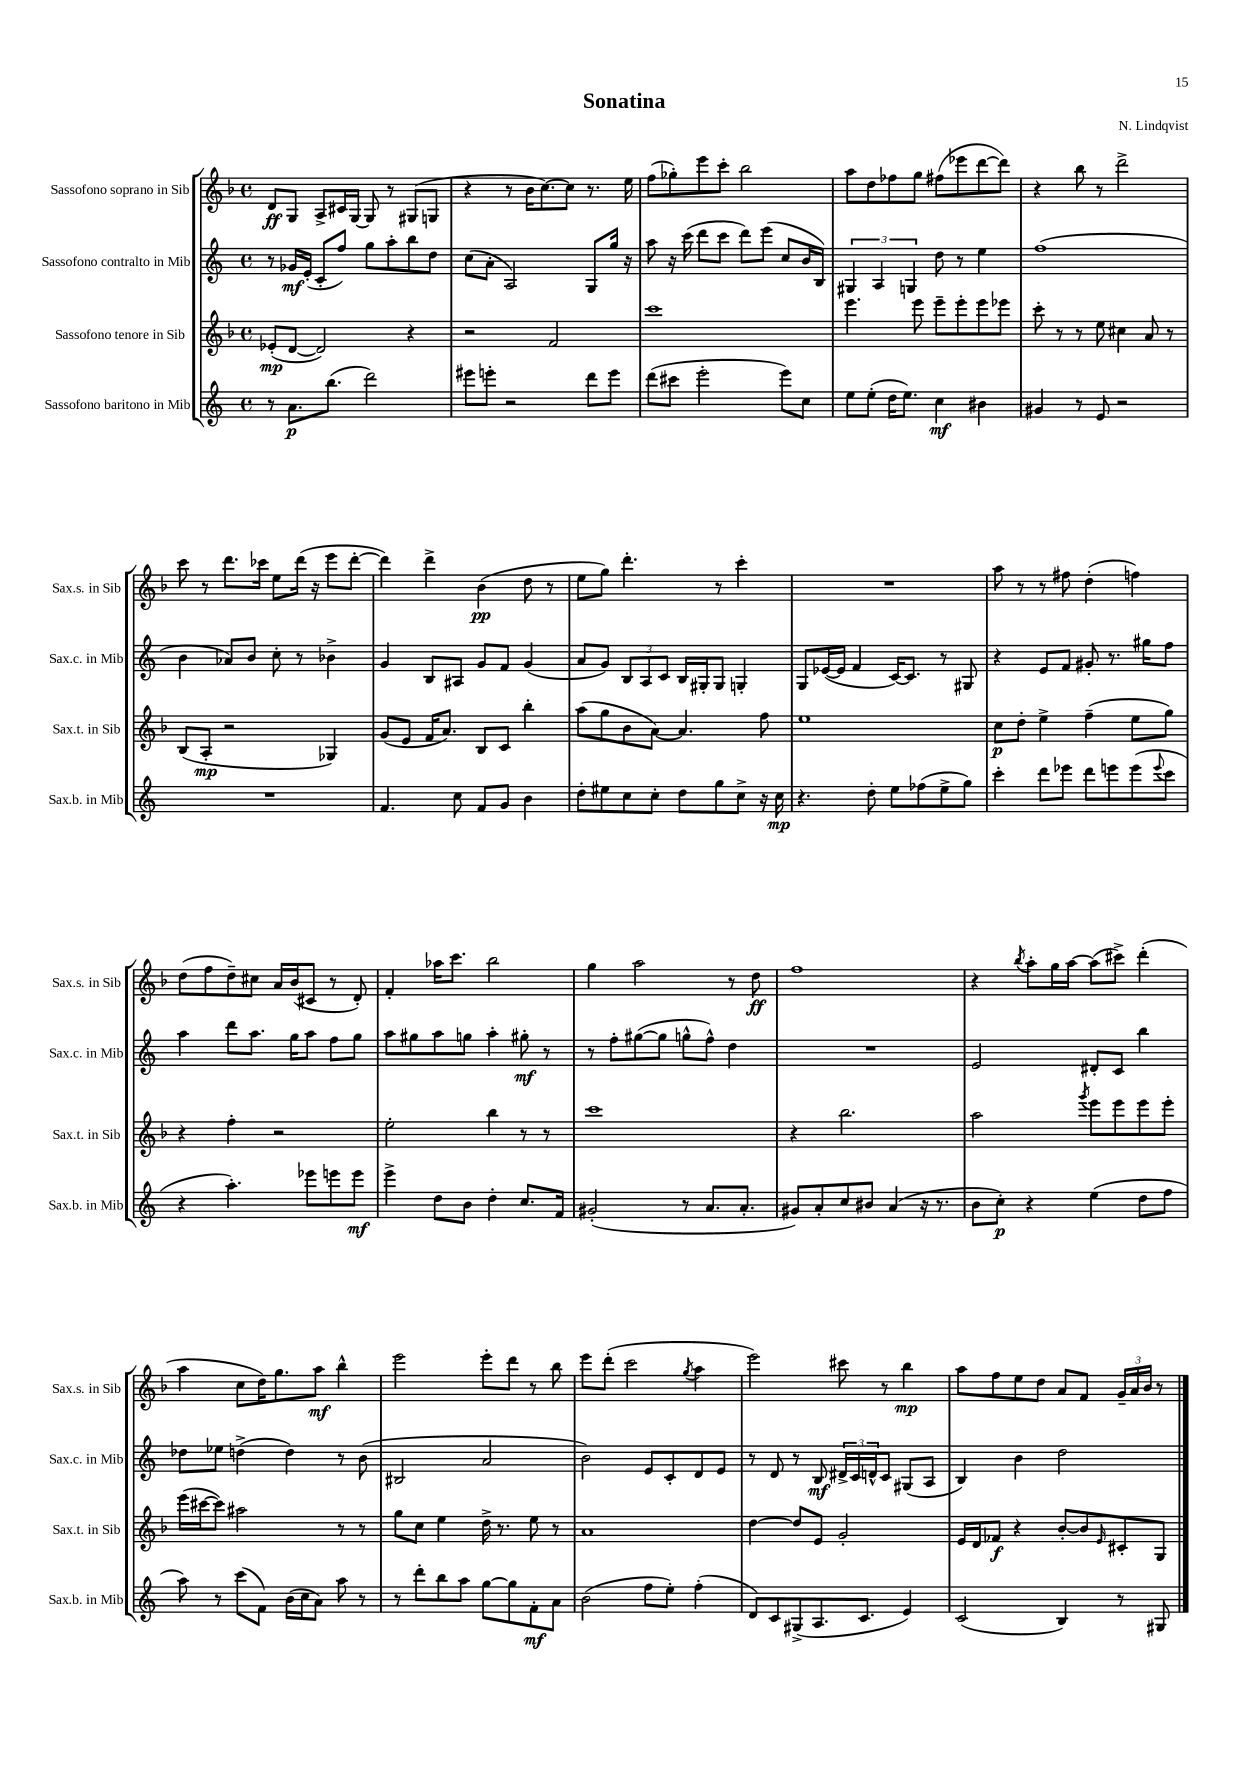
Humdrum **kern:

**kern	**kern	**kern	**kern
*staff4	*staff3	*staff2	*staff1
*clefG2	*clefG2	*clefG2	*clefG2
*k[]	*k[b-]	*k[]	*k[b-]
*M4/4	*M4/4	*M4/4	*M4/4
*met(c)	*met(c)	*met(c)	*met(c)
8r	(8e-'/L	8r	8d/L
8.a\L	[8d/J	16g-/LL	8G/J
.	.	(16e'/JJ	.
.	2d/])	8c'/L	8A^/L
(8.bb\J	.	.	.
.	.	8ff/J)	16c#/L
.	.	.	[16G/JJ
2ddd\)	.	8gg\L	8G/]
.	.	8aa'\	8r
.	4r	8bb\	(8G#/L
.	.	8dd\J	8G/J
=	=	=	=
8eee#\L	2r	(8cc\L	4r
8eee'\J	.	8a'\J	.
2r	.	2A/)	8r
.	.	.	16b-\LK
.	.	.	[8.cc\)
.	2f/	.	.
.	.	.	8cc\]J
8ddd\L	.	8G/L	8.r
8eee\J	.	16gg/Jk	.
.	.	16r	16ee\
=	=	=	=
(8ddd\L	1ccc	8aa\	(8ff\L
8ccc#\J	.	16r	8gg-'\)
.	.	(16ccc\	.
2eee'\	.	8ddd\L	8eee\
.	.	8ccc\J	8ccc'\J
.	.	8ddd\L)	2bb-\
.	.	(8eee\J	.
8eee\L)	.	8cc/L	.
8cc\J	.	16b/L	.
.	.	16B/JJ)	.
=	=	=	=
8ee\L	4.eee\	6G#/	8aa\L
(8ee'\J	.	.	8dd\
.	.	6A/	.
16dd\LK	.	.	8ff-\
8.ee\J)	.	.	.
.	.	6G/	.
.	8eee\	.	8gg\J
4cc\	8eee~\L	8dd\	(8ff#\L
.	8eee'\	8r	8eee-\
4b#\	8eee\	4ee\	[8ddd\
.	8eee-\J	.	8ddd\]J)
=	=	=	=
4g#/	8ccc'\	(1ff	4r
.	8r	.	.
8r	8r	.	8bb-\
8e/	8ee\	.	8r
2r	4cc#\	.	2ddd^\
.	8a/	.	.
.	8r	.	.
=	=	=	=
1r	(8B-/L	4b\	8ccc\
.	8A'/J	.	8r
.	2r	8a-/L)	8.ddd\L
.	.	8b/J	.
.	.	.	16ccc-\Jk
.	.	8cc'\	8ee\L
.	.	8r	(16ddd\Jk
.	.	.	16r
.	4G-/)	4b-^\	8eee\L
.	.	.	[8ddd'\J
=	=	=	=
4.f/	(8g/L	4g/	4ddd\])
.	8e/J	.	.
.	16f/LK	8B/L	4ddd^\
.	8.a/J)	.	.
8cc\	.	8A#/J	.
8f/L	8B-/L	8g/L	(4b-\
8g/J	8c/J	8f/J	.
4b\	4bb-'\	(4g/	8dd\
.	.	.	8r
=	=	=	=
8dd'\L	(8aa\L	8a/L	8ee\L
8ee#\	8gg\	8g/J)	8gg\J)
8cc\	8b-\	12B/L	4.ddd'\
.	.	12A/	.
8cc'\J	[8a\J)	.	.
.	.	12c/J	.
8dd\L	4.a/]	16B/LL	.
.	.	16G#'/J	.
8gg\	.	8G#/J	8r
8cc^\J	.	4G'/	4ccc'\
16r	8ff\	.	.
16cc\	.	.	.
=	=	=	=
4.r	1ee	8G/L	1r
.	.	([16e-/L	.
.	.	16e-/]JJ	.
.	.	4f/	.
8dd'\	.	.	.
8ee\L	.	[16c/LK)	.
.	.	8.c/]J	.
(8ff-\	.	.	.
8ee^\	.	8r	.
8gg\J)	.	8G#/	.
=	=	=	=
4ccc'\	8cc\L	4r	8aa\
.	8dd'\J	.	8r
8ddd\L	4ee^\	8e/L	8r
8eee-\J	.	8f/J	8ff#\
8ddd\L	(4ff~\	8g#'/	(4dd'\
8eee\	.	8.r	.
(8eee\	8ee\L	.	4ff\)
.	.	16gg#\LK	.
8qqeee/	.	.	.
8ccc\J	8gg\J)	8ff\J	.
=	=	=	=
4r	4r	4aa\	(8dd\L
.	.	.	8ff\
4.aa'\)	4ff'\	8ddd\L	8dd~\)
.	.	8.aa\J	8cc#\J
.	2r	.	16a/LL
.	.	16gg\LK	(16b-/J
8eee-\L	.	8aa\J	8c#/J
8eee\	.	8ff\L	8r
8eee\J	.	8gg\J	8d'/)
=	=	=	=
4eee^\	2ee'\	8aa\L	4f'/
.	.	8gg#\	.
8dd\L	.	8aa\	16aa-\LK
.	.	.	8.ccc\J
8b\J	.	8gg\J	.
4dd'\	4bb-\	4aa'\	2bb-\
8.cc/L	8r	8gg#'\	.
.	8r	8r	.
16f/Jk	.	.	.
=	=	=	=
(2g#'/	1ccc	8r	4gg\
.	.	8ff'\L	.
.	.	([8gg#\	2aa\
.	.	8gg#\]J	.
8r	.	8gg^^\L	.
8.a/L	.	8ff^^\J)	.
.	.	4dd\	8r
8.a'/J	.	.	.
.	.	.	8dd\
=	=	=	=
8g#/L)	4r	1r	1ff
8a'/	.	.	.
8cc/	2.bb-\	.	.
8b#/J	.	.	.
(4a/	.	.	.
16r	.	.	.
8.r	.	.	.
=	=	=	=
8b\L	2aa\	2e/	4r
8cc'\J)	.	.	.
.	.	.	8qbb-/
4r	.	.	8aa'\L
.	.	.	16gg\L
.	.	.	[16aa\JJ
.	8qggg/	.	.
(4ee\	8eee\L	8d#'/L	(8aa\]L
.	8eee\	8c/J	8ccc#^\J)
8dd\L	8eee\	4bb\	(4ddd'\
8ff\J	8eee'\J	.	.
=	=	=	=
8aa\)	(16eee\LL	8dd-\L	4aa\
.	[16ccc#\J	.	.
8r	8ccc#\]J)	8ee-\J	.
(8ccc\L	2aa#\	(4dd^\	8cc\L
8f\J)	.	.	16dd\K)
.	.	.	8.gg\
(16b\LL	.	4dd\)	.
16cc\J	.	.	.
8a\J)	.	.	8aa\J
8aa\	8r	8r	4bb-^^\
8r	8r	(8b\	.
=	=	=	=
8r	8gg\L	2B#/	2eee\
8ddd'\L	8cc\J	.	.
8bb\	4ee\	.	.
8aa\J	.	.	.
[8gg\L	16dd^\	2a/	8eee'\L
.	8.r	.	.
8gg\]	.	.	8ddd\J
8f'\	8ee\	.	8r
8a\J	8r	.	8bb-\
=	=	=	=
(2b\	1a	2b\)	8eee\L
.	.	.	(8ddd'\J
.	.	.	2ccc\
8ff\L	.	8e/L	.
8ee'\J)	.	8c'/	.
.	.	.	8qgg/
(4ff'\	.	8d/	4aa\
.	.	8e/J	.
=	=	=	=
8d/L)	[4dd\	8r	2eee\)
8c/	.	8d/	.
(8G#^/	8dd/]L	8r	.
8.A/	8e/J	8B/	.
.	2g'/	24d#^/LL	8ccc#\
.	.	24c/	.
8.c/J	.	.	.
.	.	24d^^/J	.
.	.	8c/J	8r
4e/)	.	(8G#/L	4bb-\
.	.	8A/J	.
=	=	=	=
(2c/	16e/LL	4B/)	8aa\L
.	16d/J	.	.
.	8f-/J	.	8ff\
.	4r	4b\	8ee\
.	.	.	8dd\J
4B/)	[8b-'/L	2dd\	8a/L
.	8b-/]	.	8f/J
.	16qqe/	.	.
8r	8c#'/	.	24g~/LL
.	.	.	24a/
.	.	.	24b-/JJ
8G#/	8G/J	.	8r
==	==	==	==
*-	*-	*-	*-
